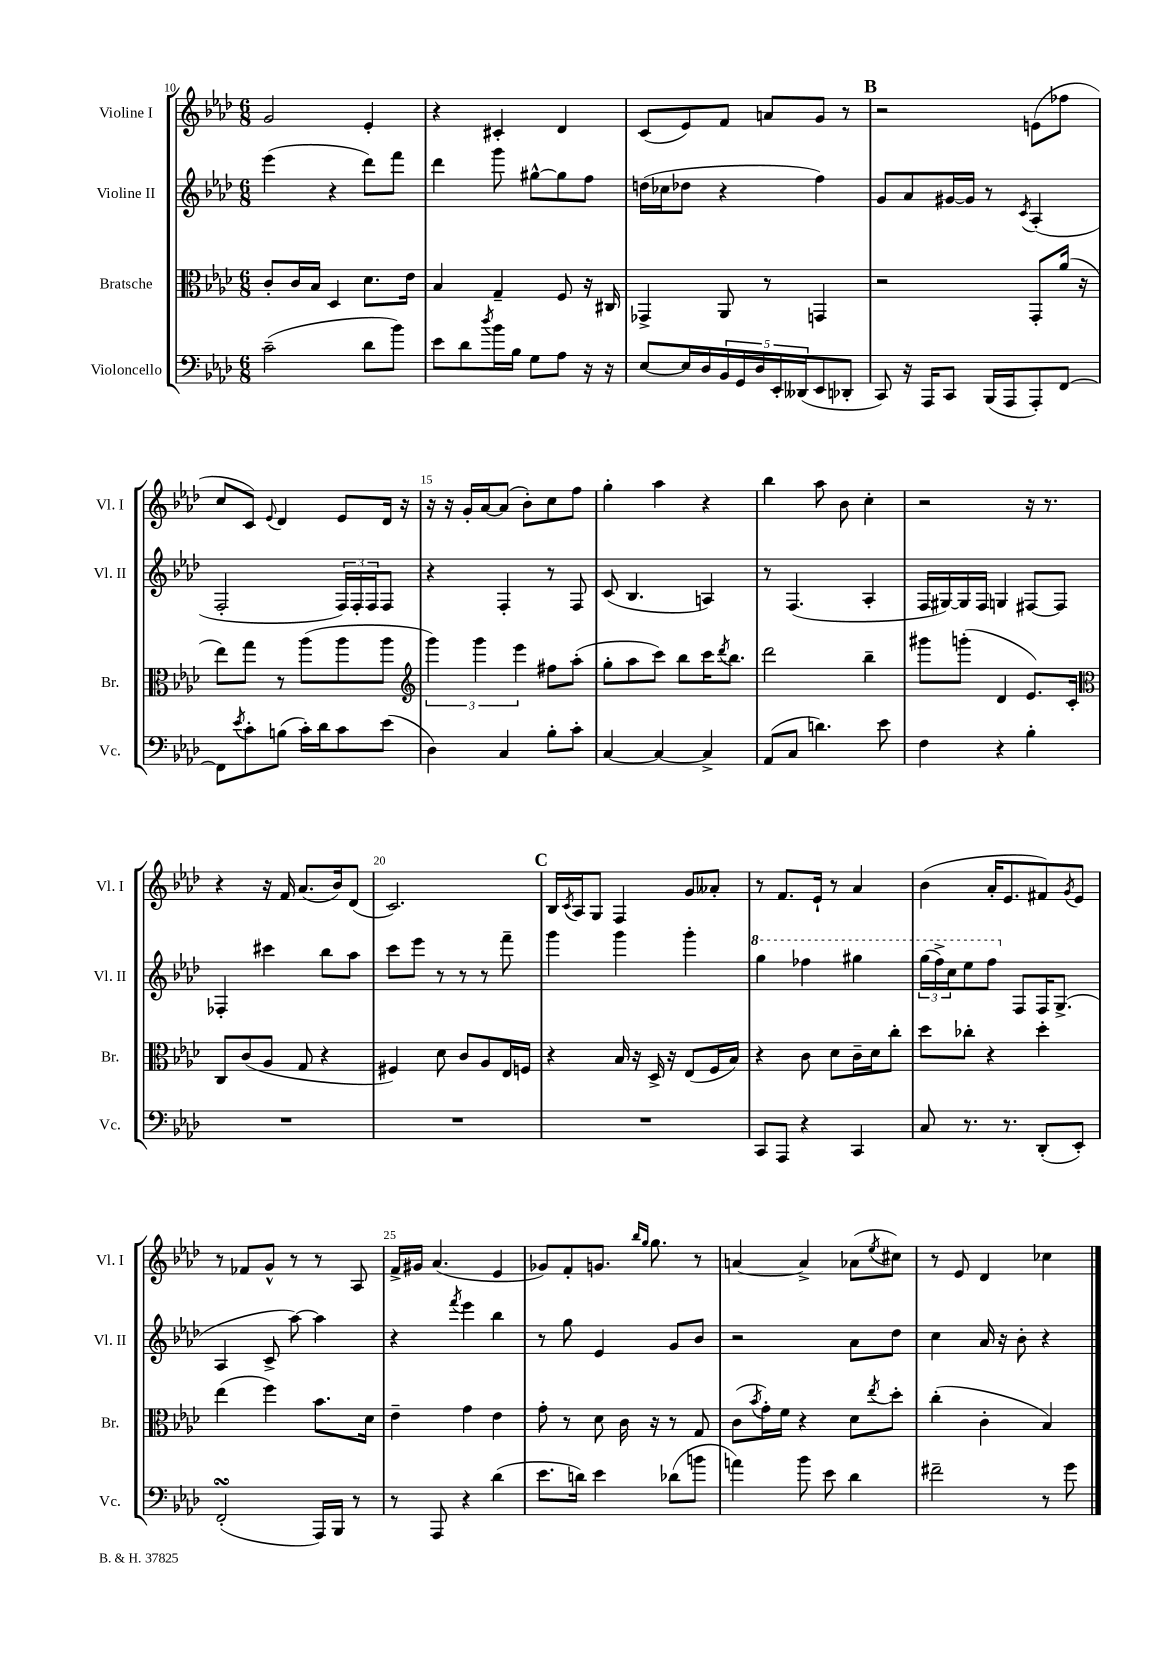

**kern	**kern	**kern	**kern
*part4	*part3	*part2	*part1
*staff4	*staff3	*staff2	*staff1
*I"Violoncello	*I"Bratsche	*I"Violine II	*I"Violine I
*I'Vc.	*I'Br.	*I'Vl. II	*I'Vl. I
*clefF4	*clefC3	*clefG2	*clefG2
*k[b-e-a-d-]	*k[b-e-a-d-]	*k[b-e-a-d-]	*k[b-e-a-d-]
*M6/8	*M6/8	*M6/8	*M6/8
=10	=10	=10	=10
(2c~\	8c'/L	(4eee-\	2g/
.	16c/L	.	.
.	16B-/JJ	.	.
.	4D-/	4r	.
8d-\L	8.d-\L	8ddd-\L)	4e-'/
8b-\J)	.	8fff\J	.
.	16e-\Jk	.	.
=11	=11	=11	=11
8e-\L	4B-/	4ddd-\	4r
8d-\	.	.	.
8qdd-/	.	.	.
16b-\L	4G~/	8ggg\	4c#X'/
16B-\JJ	.	.	.
8G\L	.	[8gg#X^^\L	.
8A-\J	8F/	8gg#\]	4d-/
16r	16r	8ff\J	.
16r	16C#X/	.	.
=12	=12	=12	=12
[8E-/L	4GG-X^/	(16ddn\LL	(8c/L
.	.	16cc-X\J	.
16E-/L]	.	8dd-X\J	8e-/)
16D-/	.	.	.
20BB-/	8AA-/	4r	8f/J
20GG/	.	.	.
20D-/	.	.	.
.	8r	.	8an/L
20EE-'/	.	.	.
(20DD--X/J	.	.	.
8EE-/	4GGn/	4ff\)	8g/J
8DD-X'/J	.	.	8r
!!LO:REH:place=s1:t=B
=13	=13	=13	=13
8CC/)	2r	8g/L	2r
16r	.	8a-/	.
16AAA-/KL	.	.	.
8CC/J	.	[16g#X/L	.
.	.	16g#/JJ]	.
(16BBB-/LL	.	8r	.
16AAA-/J	.	.	.
.	.	8qc/	.
8AAA-'/)	8GG'/L	(4A-'/	(8en\L
[8FF/J	(16a-/Jk	.	8ff-X\J
.	16r	.	.
!!LO:LB:g=z
=14	=14	=14	=14
8FF\L]	8ee-\L)	2F'/	8cc/L
8qe-/	.	.	.
8c'\	8gg\J	.	8c/J)
.	.	.	8qqe-/
(8Bn\J	8r	.	4d-/
16c'\LL)	(8aa-\L	.	.
16d-\J	.	.	.
8c\	8aa-\	24F/LL)	8e-/L
.	.	24F'/	.
.	.	24F/J	.
(8e-\J	8aa-\J	8F/J	16d-/Jk
.	.	.	16r
=15	=15	=15	=15
*	*clefG2	*	*
4D-\)	6ggg\)	4r	16r
.	.	.	16r
.	.	.	16g'/LL
.	6ggg\	.	.
.	.	.	[16a-/J
4C/	.	4F'/	(8a-/J]
.	6eee-\	.	.
.	.	.	8b-'\L)
8B-'\L	8ff#X\L	8r	8cc\
8c'\J	(8aa-'\J	8F/	8ff\J
=16	=16	=16	=16
[4C/	8gg'\L	(8c/	4gg'\
.	8aa-\	4.B-/	.
4C/_	8ccc\J)	.	4aa-\
.	8bb-\L	.	.
4C^/]	16ccc\K	4An/)	4r
.	8qddd-/	.	.
.	8.bb-\J	.	.
=17	=17	=17	=17
(8AA-/L	2ddd-\	8r	4bb-\
8C/J	.	(4.F/	.
4.dn\)	.	.	8aa-\
.	.	.	8b-\
.	4bb-~\	4A-'/	4cc'\
8e-\	.	.	.
=18	=18	=18	=18
4F\	8ggg#X\L	16F/LL	2r
.	.	[16G#X/)	.
.	(8gggn'\J	16G#/]	.
.	.	16F/JJ	.
4r	4d-/	4Gn/	.
4B-'\	8.e-/L)	[8F#X/L	16r
.	.	.	8.r
.	.	8F#/J]	.
.	16c'/Jk	.	.
!!LO:LB:g=z
=19	=19	=19	=19
*	*clefC3	*	*
2.r	8C/L	4F-X'/	4r
.	(8c/	.	.
.	8A-/J	4ccc#X\	16r
.	.	.	16f/
.	8G/	.	(8.a-/L
.	4r	8bb-\L	.
.	.	.	16b-/k)
.	.	8aa-\J	(8d-/J
=20	=20	=20	=20
2.r	4F#X/)	8ccc\L	2.c/)
.	.	8eee-\J	.
.	8d-\	8r	.
.	8c/L	8r	.
.	8A-/	8r	.
.	16E-/L	8fff~\	.
.	16Fn/JJ	.	.
!!LO:REH:place=s1:t=C
=21	=21	=21	=21
2.r	4r	4ggg\	16B-/LL
.	.	.	8qc/
.	.	.	16A-/J
.	.	.	8G/J
.	16B-/	4ggg\	4F/
.	16r	.	.
.	16D-^/	.	.
.	16r	.	.
.	(8E-/L	4ggg'\	8g/L
.	16F/L	.	8a--X'/J
.	16B-/JJ)	.	.
=22	=22	=22	=22
*	*	*8va	*
8CC/L	4r	4ggg\	8r
8AAA-/J	.	.	8.f/L
4r	8c\	4fff-X\	.
.	.	.	16e-`/Jk
.	8d-\L	.	8r
4CC/	16c~\L	4ggg#X\	4a-/
.	16d-\J	.	.
.	8cc'\J	.	.
=23	=23	=23	=23
8C/	8dd-\L	(24ggg\LL	(4b-\
.	.	24fff^\)	.
.	.	24ccc\J	.
8.r	8cc-X'\J	8eee-\	.
.	4r	8fff\J	16a-'/KL
8.r	.	.	8.e-/
*	*	*X8va	*
.	.	8F/L	.
(8DD-'/L	4dd-'\	16F/K	8f#X/)
.	.	(8.G^/J	.
.	.	.	8qg/
8EE-'/J)	.	.	8e-/J
!!LO:LB:g=z
=24	=24	=24	=24
(2FFsSSS'/	(4ee-\	4A-/	8r
.	.	.	8f-X/L
.	4ff\)	8c^/	8g^^/J
.	.	[8aa-\)	8r
16AAA-/LL)	8.b-\L	4aa-\]	8r
16BBB-/JJ	.	.	.
8r	.	.	8A-/
.	16d-\Jk	.	.
=25	=25	=25	=25
8r	4e-~\	4r	16f^/LL
.	.	.	16g#X/JJ
8AAA-/	.	.	(4.a-/
.	.	8qfff/	.
4r	4g\	4eee-\	.
(4d-\	4e-\	4bb-\	4e-/
=26	=26	=26	=26
8.e-\L	8g'\	8r	8g-X/L)
.	8r	8gg\	8f'/
16dn\Jk)	.	.	.
4e-\	8d-\	4e-/	8.gn/J
.	16c\	.	.
.	.	.	16qqbb-/LL
.	.	.	16qqgg/JJ
.	16r	.	8.gg\
(8d-X\L	8r	8g/L	.
8bn\J	8G/	8b-/J	8r
=27	=27	=27	=27
4an\)	(8c\L	2r	[4an/
.	8qb-/	.	.
.	16g'\L)	.	.
.	16f\JJ	.	.
8b-\	4r	.	4a^/]
8e-\	.	.	.
4d-\	8d-\L	8a-\L	(8a-X\L
.	8qee-/	.	8qee-/
.	8dd-'\J	8dd-\J	8cc#X\J)
=28	=28	=28	=28
2f#X~\	(4cc'\	4cc\	8r
.	.	.	8e-/
.	4c'\	16a-/	4d-/
.	.	16r	.
.	.	8b-'\	.
8r	4B-/)	4r	4cc-X\
8g\	.	.	.
==	==	==	==
*-	*-	*-	*-
